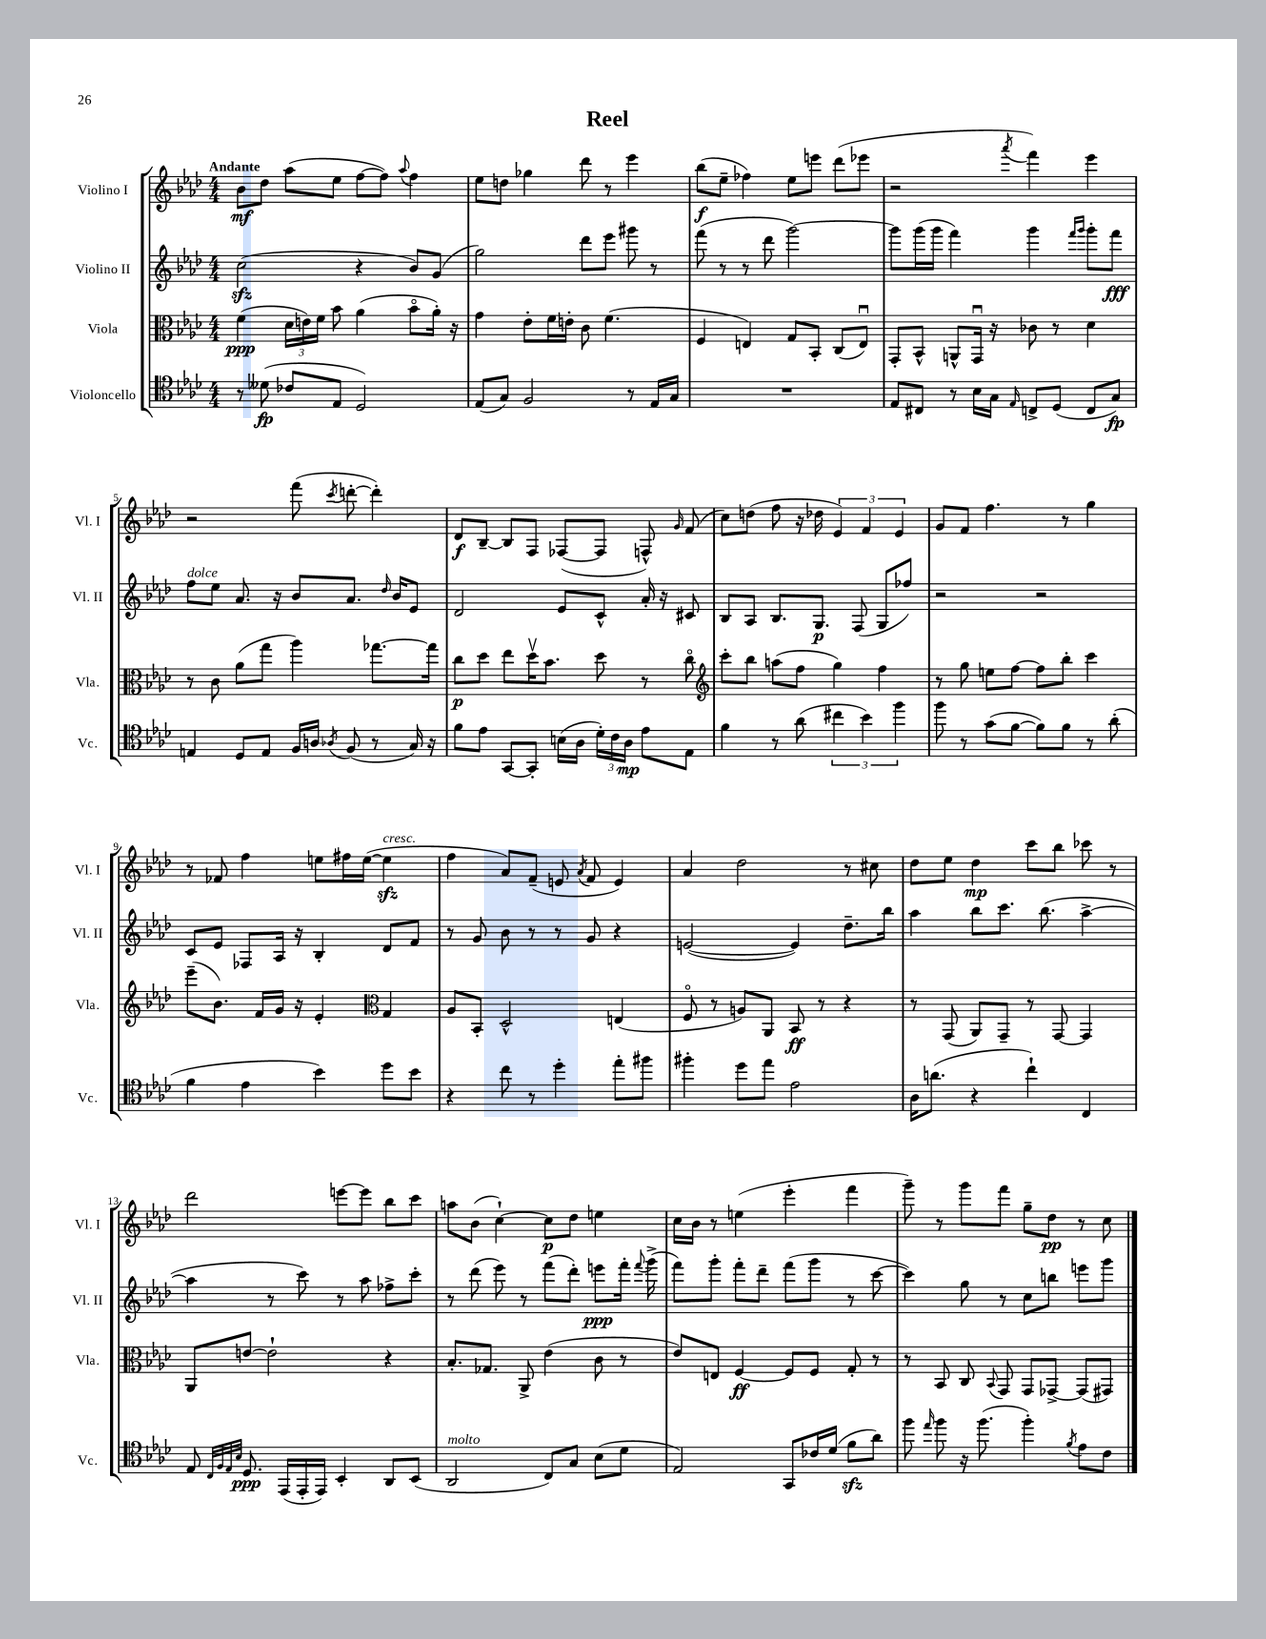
\header { title = "Reel" }
<<
\new StaffGroup <<
\new Staff = "s0" \with { instrumentName = "Violino I" shortInstrumentName = "Vl. I" } {
    \clef treble \key aes \major \numericTimeSignature \time 4/4 \tempo "Andante"
    \autoBeamOff bes'8[\mf des''8] aes''8[( ees''8] f''8[~ f''8]) \appoggiatura { aes''8 } f''4 |
    ees''8[ d''8] ges''4 des'''8 r8 ees'''4 |
    bes''8[\f( ees''8]-- fes''4) ees''8[ e'''8] des'''8[( ees'''8] |
    r2 \acciaccatura { aes'''8 } f'''4) ees'''4 |
    r2 f'''8( \acciaccatura { c'''8 } d'''8~-. d'''4-.) |
    des'8[\f bes8]~-- bes8[ f8] fes8[~( fes8] f8-^) \grace { g'16 } f'8( |
    c''8[) d''8]( f''8 r16 des''16 \tuplet 3/2 { ees'4) f'4 ees'4 } |
    g'8[ f'8] f''4. r8 g''4 |
    r8 fes'8 f''4 e''8[ fis''16 e''16]~( e''4\sfz^\markup { \italic "cresc." } |
    f''4 aes'8[) f'8]--( e'8 \acciaccatura { aes'8 } f'8 e'4) |
    aes'4 des''2 r8 cis''8 |
    des''8[ ees''8] des''4\mp c'''8[ bes''8] ces'''8 r8 |
    des'''2 e'''8[~ e'''8] bes''8[ c'''8] |
    a''8[ bes'8]( c''4~-!) c''8[\p des''8] e''4 |
    c''16[ bes'16] r8 e''4( ees'''4-. f'''4 |
    g'''8--) r8 g'''8[ f'''8] g''8[-- des''8]\pp r8 c''8 \bar "|." |
}
\new Staff = "s1" \with { instrumentName = "Violino II" shortInstrumentName = "Vl. II" } {
    \clef treble \key aes \major \numericTimeSignature \time 4/4
    \autoBeamOff c''2\sfz( r4 bes'8[) g'8]( |
    g''2) des'''8[ ees'''8] gis'''8 r8 |
    f'''8( r8 r8 des'''8 g'''2~) |
    g'''8[ g'''16( g'''16] f'''4) g'''4 \grace { f'''16[ g'''16] } g'''8[-. f'''8]\fff |
    f''8[^\markup { \italic "dolce" } ees''8] aes'8. r16 bes'8[ aes'8.] \grace { des''16 } bes'16[ ees'8] |
    des'2 ees'8[ c'8]-^ aes'16-. r16 cis'8 |
    bes8[ aes8] bes8.[ g8.]\p f8( g8[ fes''8]) |
    r2 r2 |
    c'8[ ees'8] fes8[ aes16] r16 bes4-. des'8[ f'8] |
    r8 g'8 bes'8 r8 r8 g'8 r4 |
    e'2~( e'4) des''8.[-- bes''16] |
    aes''4 bes''8[ c'''8.] bes''8.( aes''4~-> |
    aes''4 r8 c'''8) r8 aes''8 fes''8[-> c'''8]-. |
    r8 des'''8( ees'''8) r8 f'''8[( des'''8]-.) e'''8[\ppp f'''16]-. \appoggiatura { f'''8 } g'''16->( |
    f'''8[) g'''8]-. f'''8[-. des'''8]-- f'''8[( g'''8] r8 c'''8~ |
    c'''4) g''8 r8 c''8[ b''8] e'''8[ g'''8] \bar "|." |
}
\new Staff = "s2" \with { instrumentName = "Viola" shortInstrumentName = "Vla." } {
    \clef alto \key aes \major \numericTimeSignature \time 4/4
    \autoBeamOff f'4\ppp( \tuplet 3/2 { des'16[ e'16) f'16] } bes'8 aes'4( bes'8[\flageolet aes'16]-.) r16 |
    g'4 ees'8[-. f'16 e'16]-. c'8 f'4.( |
    f4 e4) g8[ bes,8]-. c8[( e8]\downbow) |
    g,8[-. bes,8]-^ a,8[-^ g,16]\downbow r16 ces'8 r8 des'4 |
    r8 c'8 aes'8[( g''8] aes''4) ges''8.[~ ges''16] |
    c''8[\p des''8] ees''8[ des''16\upbow bes'8.] des''8 r8 c''8\flageolet |
    \clef treble c'''8[-. bes''8] a''8[( f''8] g''4) f''4 |
    r8 g''8 e''8[ f''8]~ f''8[ bes''8]-. c'''4 |
    ees'''8[--( bes'8.]) f'16[ g'16] r16 ees'4-. \clef alto g4 |
    aes8[ bes,8]-. des2-^ e4( |
    f8\flageolet r8 a8[) aes,8] bes,8\ff r8 r4 |
    r8 g,8( aes,8[) g,8]-- r8 g,8~ g,4 |
    aes,8[ e'8]~ e'2-! r4 |
    bes8.[-. ges8.] aes,8-> ees'4( c'8 r8 |
    ees'8[) e8] f4~\ff f8[ f8] g8-. r8 |
    r8 bes,8 c8 \appoggiatura { bes,8 } g,8 g,8[ ges,8]~-> ges,8[( gis,8]) \bar "|." |
}
\new Staff = "s3" \with { instrumentName = "Violoncello" shortInstrumentName = "Vc." } {
    \clef tenor \key aes \major \numericTimeSignature \time 4/4
    \autoBeamOff r8 deses'8\fp( ces'8[ ees8] des2) |
    ees8[( g8]) f2 r8 ees16[ g16] |
    R1 |
    ees8[ cis8] r8 bes16[ g16] \grace { ees16 } c8[-> des8]( c8[ g8]\fp) |
    e4 des8[ e8] f16[ a16] \acciaccatura { aes8 } f8( r8 g16) r16 |
    f'8[ ees'8] g,8[~ g,8]-. b16[( aes16] \tuplet 3/2 { des'16[-.) c'16 aes16]\mp } ees'8[ ees8] |
    f'4 r8 aes'8( \tuplet 3/2 { cis''4 bes'4) f''4 } |
    f''8 r8 g'8[( f'8]~ f'8[) f'8] r8 aes'8-.( |
    f'4 ees'4 bes'4) des''8[ bes'8] |
    r4 c''8 r8 des''4-. ees''8[-. fis''8] |
    fis''4-. des''8[ ees''8] ees'2 |
    aes16[ a'8.]( r4 c''4-!) c4 |
    ees8 \grace { c32[ f32 ees32 bes32] } des8.\ppp ees,16[( ees,16-. ees,16]) bes,4-. aes,8[ bes,8]( |
    aes,2^\markup { \italic "molto" } c8[) g8] bes8[( des'8] |
    ees2) g,8[ ces'16 des'16]( f'8[\sfz aes'8]) |
    f''8 \grace { ees''16 } f''8 r16 f''8.( f''4-.) \acciaccatura { f'8 } ees'8[ c'8] \bar "|." |
}
>>
>>
